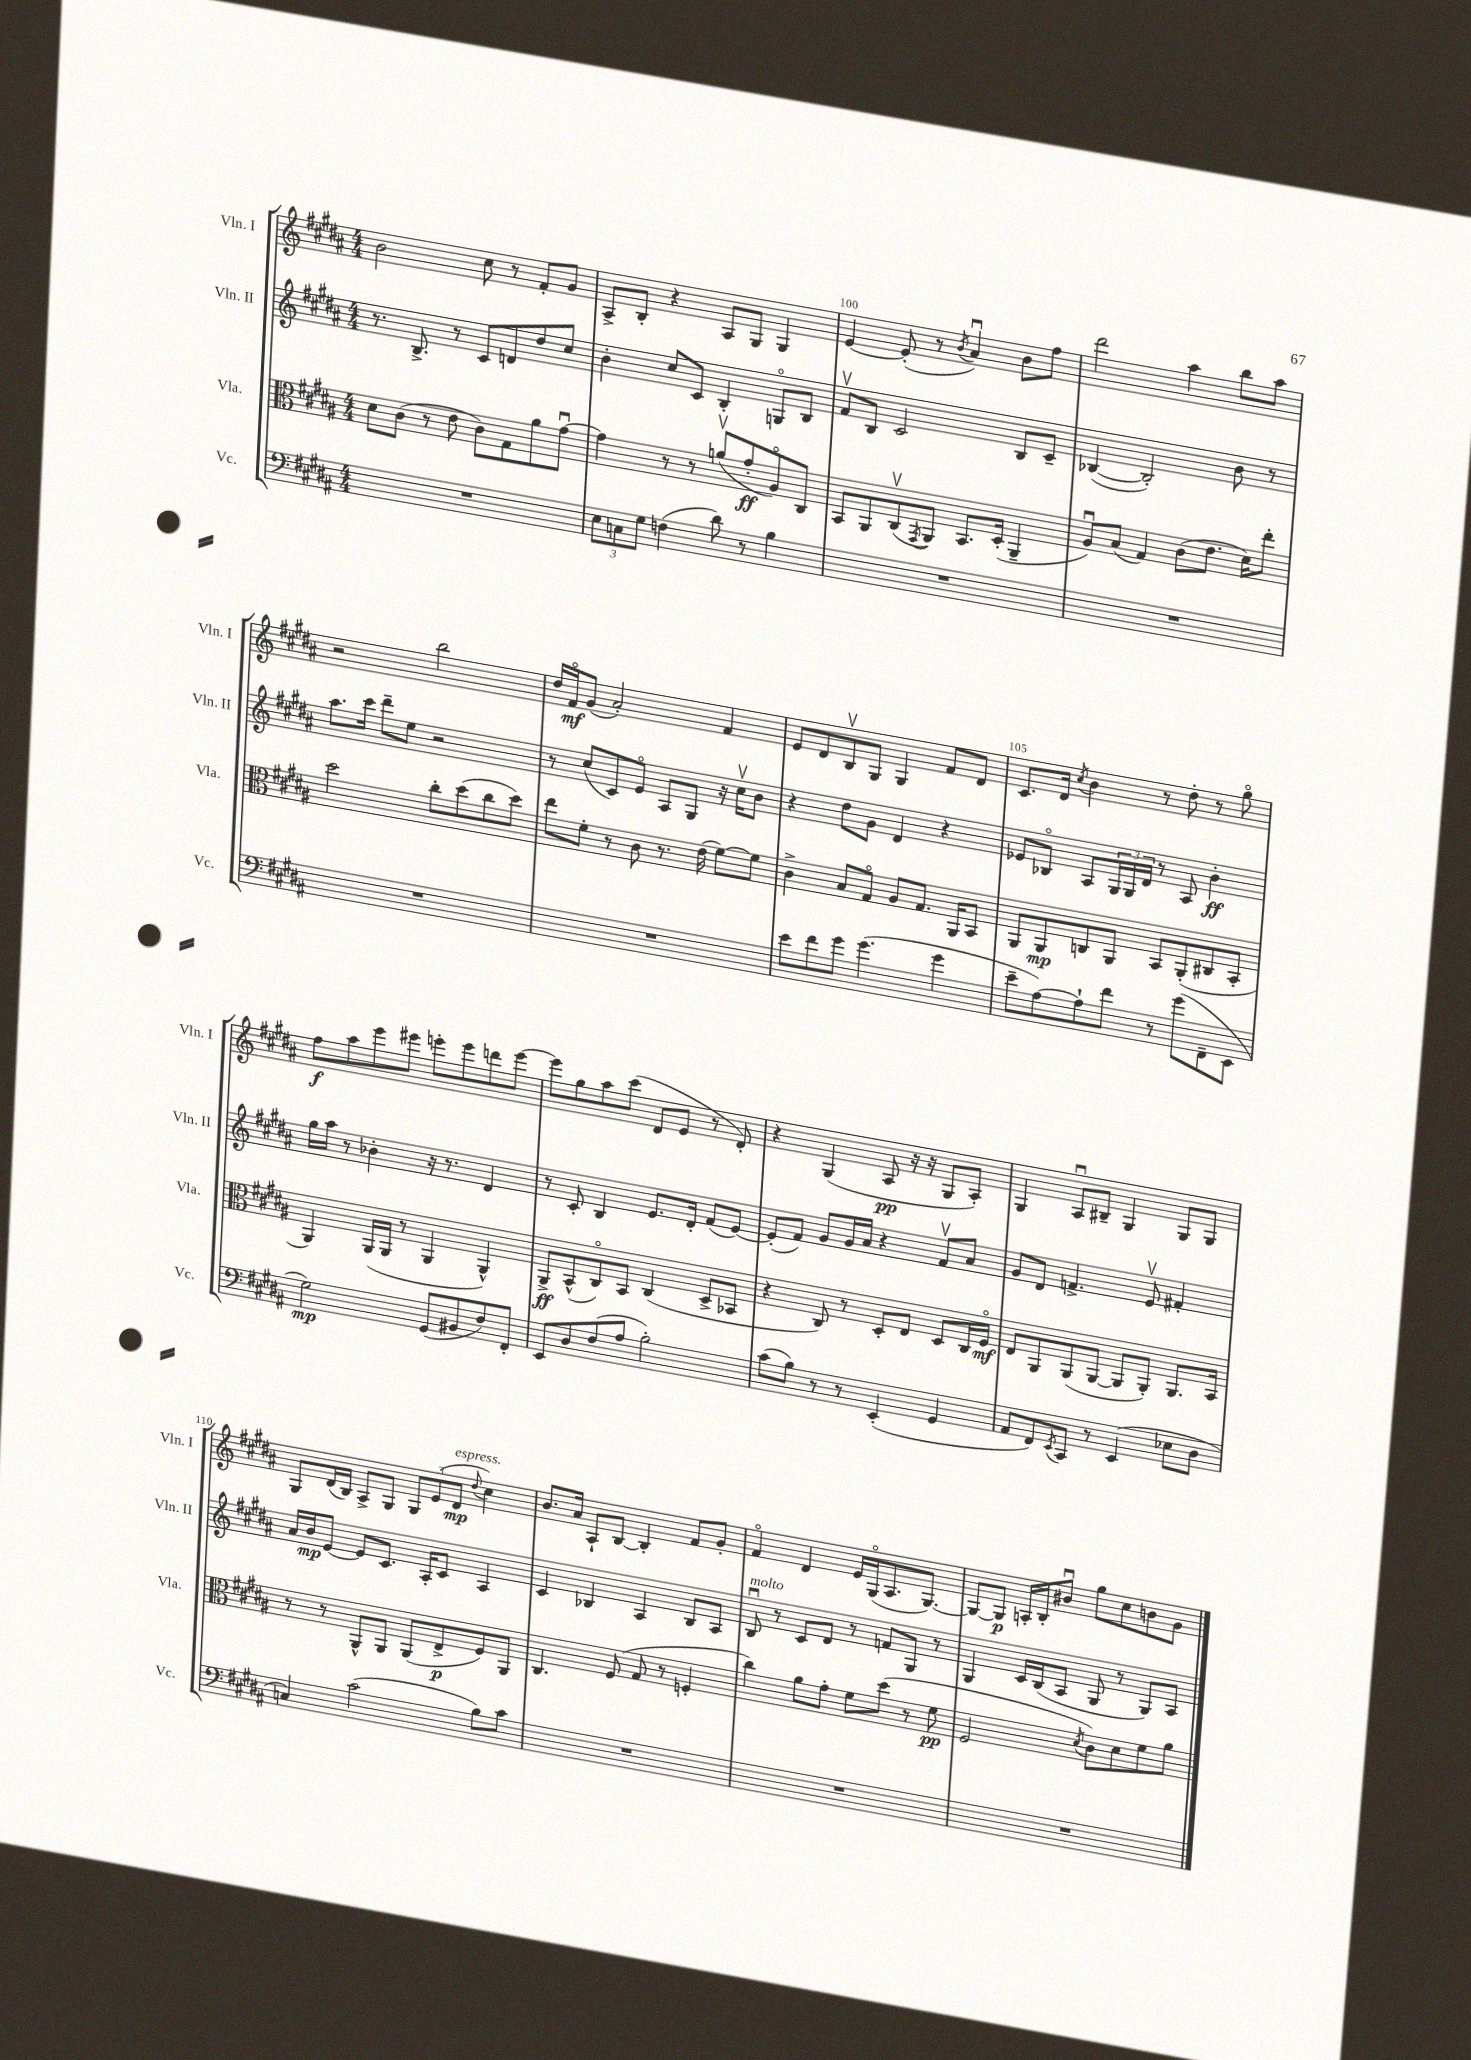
<<
\new StaffGroup <<
\new Staff = "s0" \with { instrumentName = "Vln. I" shortInstrumentName = "Vln. I" } {
    \clef treble \key b \major \numericTimeSignature \time 4/4
    b'2 cis''8 r8 fis'8-. gis'8 |
    ais8-> b8-. r4 ais8 gis8 gis4 |
    e'4~ e'8-.( r8 \acciaccatura { b'8 } ais'4\downbow) b'8 fis''8 |
    dis'''2 ais''4 b''8 ais''8 |
    r2 b''2 |
    dis''16 fis'16\flageolet\mf gis'8( ais'2-.) fis'4 |
    e'8 dis'8 b8\upbow gis8 gis4 fis'8 dis'8 |
    cis'8. dis'16 \acciaccatura { cis''8 } b'4 r8 dis''8-. r8 gis''8\flageolet |
    fis''8\f ais''8 e'''8 eis'''8 e'''8-. e'''8 d'''8 e'''8~ |
    e'''8 gis''8 ais''8 cis'''8( dis'8 e'8 r8 dis'8-.) |
    r4 gis4( ais8\pp r16 r16 gis8 ais8-.) |
    gis4 ais8\downbow bis8-- gis4 gis8 gis8 |
    gis8 dis'16( b16) ais8-> gis8 \tuplet 3/2 { gis8 e'8( dis'8\mp^\markup { \italic "espress." } } \appoggiatura { dis''8 } cis''4) |
    b'8. ais'16 ais8-! b8~ b4-. fis'8 gis'8-. |
    fis'4\flageolet dis'4 e'16 gis16\flageolet( ais8. gis8.~) |
    gis8~ gis8\p a16-. b16-. bis'8\downbow gis''8 cis''8 b'8 gis'8 \bar "|." |
}
\new Staff = "s1" \with { instrumentName = "Vln. II" shortInstrumentName = "Vln. II" } {
    \clef treble \key b \major \numericTimeSignature \time 4/4
    r8. b8.-> r8 cis'8 d'8 dis''8 cis''8 |
    b'4-. cis''8 cis'8 b4-. g8\flageolet b8 |
    fis'8\upbow b8 cis'2 b8 cis'8-- |
    bes4~( bes2-.) b'8 r8 |
    ais''8. cis'''16 dis'''8-- e''8 r2 |
    r8 cis''8( cis'8) e'8\flageolet ais8 gis8 r16 cis''16\upbow b'8 |
    r4 dis''8 gis'8 dis'4 r4 |
    ees'8 bes8\flageolet ais8 \tuplet 3/2 { gis16 gis16 dis'16 } r8 ais8 b'4-.\ff |
    gis''16 ais''16 r8 bes'4-. r16 r8. dis'4 |
    r8 cis'8-. b4 e'8. dis'16-. fis'8( e'8~) |
    e'8-.( fis'8) gis'8 gis'16 ais'16 r4 fis'8\upbow ais'8 |
    gis'8 dis'8 f'4.-> e'8\upbow fis'4-. |
    ais'16 b'16\mp e'8~ e'8 cis'8. ais16-. cis'8 ais4 |
    cis'4 bes4 ais4 bes8 ais8 |
    b8\downbow^\markup { \italic "molto" } r8 cis'8 dis'8 r8 f'8 gis8 r8 |
    gis4 cis'16 b16( ais8 gis8 r8 gis8) ais8 \bar "|." |
}
\new Staff = "s2" \with { instrumentName = "Vla." shortInstrumentName = "Vla." } {
    \clef alto \key b \major \numericTimeSignature \time 4/4
    dis'8 cis'8( r8 e'8 cis'8) gis8 ais'8 gis'8~\downbow |
    gis'4 r8 r8 a'8\upbow( gis'8-.\ff ais8\flageolet) cis8 |
    b,8 ais,8 cis8\upbow( \acciaccatura { gis,8 } ais,8) b,8. dis16-.( ais,4-- |
    ais8\downbow) b8( gis4) cis'8( e'8. dis'16) e''8-. |
    dis''2 cis''8-. dis''8( cis''8 dis''8) |
    e''8 fis'8-. r8 cis'8 r8. e'16( fis'8~) fis'8 |
    cis'4-> b8 gis8\flageolet ais8 gis8. ais,16 b,8 |
    ais,8 ais,8\mp c8 ais,8 b,8 ais,8-.( cis8 b,8-. |
    ais,4) ais,16( ais,16 r8 ais,4 ais,4-^) |
    ais,8->\ff b,8-^( cis8\flageolet) b,8 cis4( dis8-> bes,8 |
    r4 cis8) r8 dis8-. e8 dis8 cis16 fis16\flageolet\mf |
    e8 ais,8 ais,8( ais,8~ ais,8 ais,8-.) ais,8. b,16 |
    r8 r8 ais,8-^ ais,8 ais,8( e8->\p fis8) ais,8 |
    cis4. fis8( gis8 r8 f4-. |
    cis''4) ais'8 gis'8-. fis'8 dis''8( r8 fis'8\pp |
    fis2 \acciaccatura { dis'8 } cis'8) dis'8 fis'8 ais'8 \bar "|." |
}
\new Staff = "s3" \with { instrumentName = "Vc." shortInstrumentName = "Vc." } {
    \clef bass \key b \major \numericTimeSignature \time 4/4
    R1 |
    \tuplet 3/2 { e8 c8 gis8 } f4( dis'8) r8 b4 |
    R1 |
    R1 |
    R1 |
    R1 |
    e'8 fis'8 gis'8 gis'4.( gis'4 |
    e'8-- ais8~) ais8-! fis'8 r8 gis'8( fis,8-- e,8 |
    gis2\mp) gis,8( bis,8 fis8) fis,8-. |
    e,8 dis8 fis8( ais8 b2-.) |
    cis'8( b8) r8 r8 e,4-.( gis,4 |
    ais,8 fis,8) \acciaccatura { e,8 } cis,8 r8 e,4( ees8 dis8 |
    c4) cis'2( b8) cis'8 |
    R1 |
    R1 |
    R1 \bar "|." |
}
>>
>>
\layout { \context { \Score currentBarNumber = #98 \override BarNumber.break-visibility = ##(#f #t #t) barNumberVisibility = #(every-nth-bar-number-visible 5) } }
